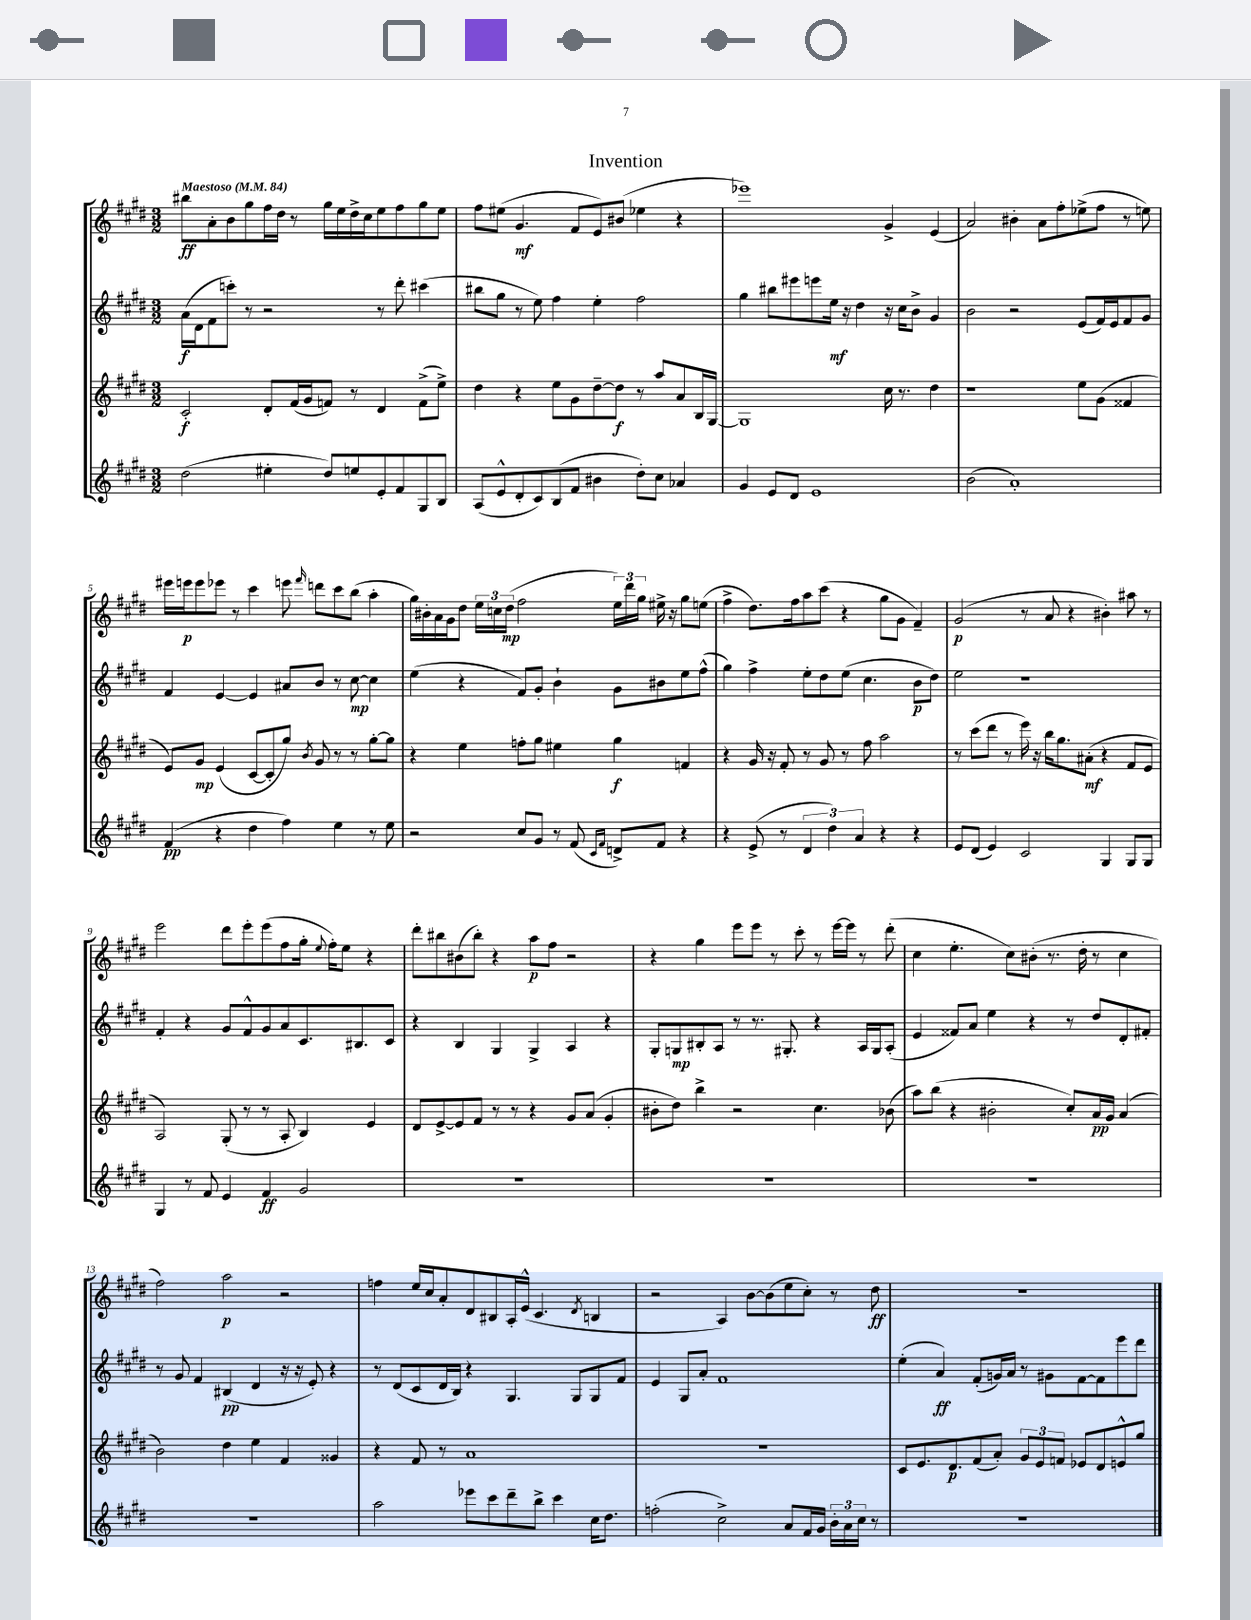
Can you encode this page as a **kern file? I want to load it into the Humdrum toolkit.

**kern	**dynam	**kern	**dynam	**kern	**dynam	**kern	**dynam
*part4	*part4	*part3	*part3	*part2	*part2	*part1	*part1
*staff4	*staff4	*staff3	*staff3	*staff2	*staff2	*staff1	*staff1
*clefG2	*	*clefG2	*	*clefG2	*	*clefG2	*
*k[f#c#g#d#]	*	*k[f#c#g#d#]	*	*k[f#c#g#d#]	*	*k[f#c#g#d#]	*
*M3/2	*	*M3/2	*	*M3/2	*	*M3/2	*
*MM84	*	*MM84	*	*MM84	*	*MM84	*
=1	=1	=1	=1	=1	=1	=1	=1
!	!	!	!	!	!	!LO:TX:a:B:t=Maestoso	!
(2dd#\	.	2c#'/	f	(16a\LL	f	8bb#X\L	ff
.	.	.	.	16d#\J	.	.	.
.	.	.	.	8f#\	.	8a'\	.
.	.	.	.	8cccn'\J)	.	8b\	.
.	.	.	.	8r	.	8gg#\	.
4ee#X'\	.	8d#'/L	.	2r	.	16ff#\L	.
.	.	.	.	.	.	16dd#\JJ	.
.	.	(16f#/L	.	.	.	8r	.
.	.	16g#/J	.	.	.	.	.
8dd#/L)	.	8fn/J)	.	.	.	16gg#\LL	.
.	.	.	.	.	.	16ee\	.
8een/	.	8r	.	.	.	16dd#^\	.
.	.	.	.	.	.	16cc#\J	.
8e'/	.	4d#/	.	8r	.	8ee\	.
8f#/	.	.	.	8ddd#'\	.	8ff#\	.
8G#/	.	(8f^\L	.	(4ccc#X\	.	8gg#\	.
8B/J	.	8ee^\J)	.	.	.	8ee\J	.
=2	=2	=2	=2	=2	=2	=2	=2
(8A/L	.	4dd#\	.	8bb#X\L	.	8ff#\L	.
8e^^/	.	.	.	8gg#\J	.	(8ee#X\J	.
8d#'/	.	4r	.	8r	.	4.g#/	mf
8c#/)	.	.	.	8ee\)	.	.	.
(8B/	.	8ee\L	.	4ff#\	.	.	.
8f#/J	.	8g#\	.	.	.	8f#/L	.
4b#X\	.	[8dd#~\	.	4ee'\	.	8e/)	.
.	.	8dd#\J]	f	.	.	(8b#X/J	.
8dd#'\L)	.	8r	.	2ff#\	.	4ee-X\	.
8cc#\J	.	8aa/L	.	.	.	.	.
4a-X/	.	8a/	.	.	.	4r	.
.	.	16B/L	.	.	.	.	.
.	.	[16G#/JJ	.	.	.	.	.
=3	=3	=3	=3	=3	=3	=3	=3
4g#/	.	1G#]	.	4gg#\	.	1eee-X)	.
8e/L	.	.	.	8bb#X\L	.	.	.
8d#/J	.	.	.	8eee#X\	.	.	.
1e	.	.	.	8eeen\	.	.	.
.	.	.	.	16ee\Jk	mf	.	.
.	.	.	.	16r	.	.	.
.	.	.	.	4dd#\	.	.	.
.	.	16cc#\	.	16r	.	4g#^/	.
.	.	8.r	.	16cc#\KL	.	.	.
.	.	.	.	8b^\J	.	.	.
.	.	4dd#\	.	4g#/	.	(4e/	.
=4	=4	=4	=4	=4	=4	=4	=4
(2b\	.	1r	.	2b\	.	2a/)	.
1a')	.	.	.	2r	.	4b#X'\	.
.	.	.	.	.	.	8a\L	.
.	.	.	.	.	.	8ff#'\	.
.	.	8ee\L	.	(8e/L	.	(8ee-X^\	.
.	.	(8g#\J	.	16f#/L)	.	8ff#\J	.
.	.	.	.	16e/J	.	.	.
.	.	4f##X/	.	8f#/	.	8r	.
.	.	.	.	8g#/J	.	8een\)	.
!!LO:LB:g=z
=5	=5	=5	=5	=5	=5	=5	=5
(4f#/	pp	8e/L)	.	4f#/	.	16eee#X\LL	.
.	.	.	.	.	.	16eeen\J	p
.	.	8g#/J	mp	.	.	8eee\	.
4r	.	(4e/	.	[4e/	.	8eee-X\J	.
.	.	.	.	.	.	8r	.
4dd#\	.	[8c#/L	.	4e/]	.	4ccc#\	.
.	.	8c#'/]	.	.	.	.	.
4ff#\)	.	8gg#/J)	.	8a#X/L	.	8eeen\	.
.	.	8qb/	.	.	.	16qqfff#/	.
.	.	8g#/	.	8b/J	.	8dddn\L	.
4ee\	.	8r	.	8r	.	8ccc#\	.
.	.	8r	.	[8cc#\	mp	(8bb\J	.
8r	.	[8gg#'\L	.	4cc#\]	.	4aa'\	.
8ee\	.	8gg#\J]	.	.	.	.	.
=6	=6	=6	=6	=6	=6	=6	=6
2r	.	4r	.	(4ee\	.	16gg#\LL)	.
.	.	.	.	.	.	16b#X'\	.
.	.	.	.	.	.	16a\	.
.	.	.	.	.	.	16g#\J	.
.	.	4ee\	.	4r	.	8dd#\J	.
.	.	.	.	.	.	24ee\LL	.
.	.	.	.	.	.	24ccn\	.
.	.	.	.	.	.	(24dd#\JJ	mp
8cc#/L	.	8ffn'\L	.	8f#/L)	.	2ff#\	.
8g#/J	.	8gg#\J	.	8g#'/J	.	.	.
8r	.	4ee#X\	.	4b`\	.	.	.
(8f#/	.	.	.	.	.	.	.
16qqc#/LL	.	.	.	.	.	.	.
16qqf#/JJ	.	.	.	.	.	.	.
8dn^/L)	.	4gg#\	f	8g#\L	.	24ee\LL)	.
.	.	.	.	.	.	24ddd#\	.
.	.	.	.	.	.	24gg#\JJ	.
8f#/J	.	.	.	8b#X\	.	16ee#X^\	.
.	.	.	.	.	.	16r	.
4r	.	4fn/	.	8ee\	.	8gg#\L	.
.	.	.	.	(8ff#^^\J	.	(8een\J	.
=7	=7	=7	=7	=7	=7	=7	=7
4r	.	4r	.	4gg#\)	.	4ff#^\	.
(8e^/	.	16g#/	.	4ff#^\	.	8.dd#\L)	.
.	.	16r	.	.	.	.	.
8r	.	8f#'/	.	.	.	.	.
.	.	.	.	.	.	16ff#\k	.
6d#/	.	8r	.	8ee'\L	.	8aa\	.
.	.	8g#/	.	8dd#\	.	(8ccc#\J	.
6dd#\)	.	.	.	.	.	.	.
.	.	8r	.	(8ee\J	.	4r	.
6a/	.	.	.	.	.	.	.
.	.	8ff#\	.	4.cc#\	.	.	.
4r	.	2aa\	.	.	.	8gg#\L	.
.	.	.	.	.	.	8g#\J	.
4r	.	.	.	8b\L	p	4f#~/)	.
.	.	.	.	8dd#\J)	.	.	.
=8	=8	=8	=8	=8	=8	=8	=8
8e/L	.	8r	.	2ee\	.	(2g#/	p
(8d#/J	.	(8ccc#\L	.	.	.	.	.
4e/)	.	8ddd#\J	.	.	.	.	.
.	.	8r	.	.	.	.	.
2c#/	.	16eee\)	.	1r	.	8r	.
.	.	16r	.	.	.	.	.
.	.	16bb\KL	.	.	.	8a/	.
.	.	8.gg#\	.	.	.	.	.
.	.	.	.	.	.	4r	.
.	.	(8a#X'\J	mf	.	.	.	.
4G#/	.	4r	.	.	.	4b#X'\)	.
8G#/L	.	8f#/L	.	.	.	8aa#X\	.
8G#/J	.	8e/J	.	.	.	8r	.
!!LO:LB:g=z
=9	=9	=9	=9	=9	=9	=9	=9
4G#/	.	2A/)	.	4f#'/	.	2eee\	.
8r	.	.	.	4r	.	.	.
8f#/	.	.	.	.	.	.	.
4e/	.	(8G#'/	.	8g#/L	.	8ddd#\L	.
.	.	8r	.	8f#^^/	.	8eee'\	.
4f#/	ff	8r	.	8g#/	.	(8eee\	.
.	.	8A'/	.	8a/	.	8ff#\	.
2g#/	.	4B/)	.	8.c#/	.	16gg#'\Jk	.
.	.	.	.	.	.	8qqee/	.
.	.	.	.	.	.	16ff#'\KL)	.
.	.	.	.	.	.	8ee\J	.
.	.	.	.	8.B#X/	.	.	.
.	.	4e/	.	.	.	4r	.
.	.	.	.	8c#/J	.	.	.
=10	=10	=10	=10	=10	=10	=10	=10
1.r	.	8d#/L	.	4r	.	8ddd#'\L	.
.	.	[8e^/	.	.	.	8bb#X\	.
.	.	8e/]	.	4B/	.	(8b#X\	.
.	.	8f#/J	.	.	.	8bb#'\J)	.
.	.	8r	.	4G#/	.	4r	.
.	.	8r	.	.	.	.	.
.	.	4r	.	4G#^/	.	8aa\L	p
.	.	.	.	.	.	8ff#\J	.
.	.	8g#/L	.	4A/	.	2r	.
.	.	(8a/J	.	.	.	.	.
.	.	4g#'/	.	4r	.	.	.
=11	=11	=11	=11	=11	=11	=11	=11
1.r	.	8b#X'\L	.	8G#'/L	.	4r	.
.	.	8dd#\J)	.	8Gn/	mp	.	.
.	.	4bb^\	.	8B#X'/	.	4gg#\	.
.	.	.	.	8A/J	.	.	.
.	.	2r	.	8r	.	8eee\L	.
.	.	.	.	8.r	.	8eee\J	.
.	.	.	.	.	.	8r	.
.	.	.	.	8.G#X'/	.	.	.
.	.	.	.	.	.	8ccc#'\	.
.	.	4.cc#\	.	4r	.	8r	.
.	.	.	.	.	.	[16eee\LL	.
.	.	.	.	.	.	16eee\JJ]	.
.	.	.	.	16A/LL	.	8r	.
.	.	.	.	16G#/J	.	.	.
.	.	(8b-X\	.	(8A'/J	.	(8ddd#'\	.
=12	=12	=12	=12	=12	=12	=12	=12
1.r	.	8aa\L)	.	4e/	.	4cc#\	.
.	.	(8bb\J	.	.	.	.	.
.	.	4r	.	8f##X/L)	.	4.ee'\	.
.	.	.	.	8a/J	.	.	.
.	.	2b#X'\	.	4ee\	.	.	.
.	.	.	.	.	.	8cc#\L)	.
.	.	.	.	4r	.	(8b#X'\J	.
.	.	.	.	.	.	8.r	.
.	.	8cc#'/L)	.	8r	.	.	.
.	.	.	.	.	.	16dd#'\	.
.	.	16a/L	pp	8dd#/L	.	8r	.
.	.	16g#/JJ	.	.	.	.	.
.	.	(4a/	.	8d#'/	.	4cc#\	.
.	.	.	.	8f#X'/J	.	.	.
!!LO:LB:g=z
=13	=13	=13	=13	=13	=13	=13	=13
1.r	.	2b\)	.	8r	.	2ff#\)	.
.	.	.	.	8g#/	.	.	.
.	.	.	.	4f#/	.	.	.
.	.	4dd#\	.	(4B#X/	pp	2aa\	p
.	.	4ee\	.	4d#/	.	.	.
.	.	4f#/	.	16r	.	2r	.
.	.	.	.	16r	.	.	.
.	.	.	.	8e'/)	.	.	.
.	.	4g##X/	.	4r	.	.	.
=14	=14	=14	=14	=14	=14	=14	=14
2aa\	.	4r	.	8r	.	4ffn\	.
.	.	.	.	(8d#/L	.	.	.
.	.	8f#/	.	8c#/	.	16ee/LL	.
.	.	.	.	.	.	16cc#/J	.
.	.	8r	.	16d#/L	.	8a'/	.
.	.	.	.	16B/JJ)	.	.	.
8eee-X\L	.	1a	.	4r	.	8d#/	.
8ccc#\	.	.	.	.	.	8B#X/	.
8ddd#~\	.	.	.	4.G#/	.	16A'/L	.
.	.	.	.	.	.	(16e^^/JJ	.
8bb^\J	.	.	.	.	.	4.c#/	.
4ccc#\	.	.	.	.	.	.	.
.	.	.	.	8G#/L	.	.	.
.	.	.	.	.	.	8qd#/	.
16cc#\KL	.	.	.	8G#/	.	4Bn/	.
8.dd#\J	.	.	.	.	.	.	.
.	.	.	.	8f#/J	.	.	.
=15	=15	=15	=15	=15	=15	=15	=15
(2ffn'\	.	1.r	.	4e/	.	2r	.
.	.	.	.	8G#/L	.	.	.
.	.	.	.	8a'/J	.	.	.
2cc#^\)	.	.	.	1f#	.	4A/)	.
.	.	.	.	.	.	[8b\L	.
.	.	.	.	.	.	(8b\]	.
8a/L	.	.	.	.	.	8ee\	.
16f#/L	.	.	.	.	.	8cc#'\J)	.
16g#/JJ	.	.	.	.	.	.	.
24b'\LL	.	.	.	.	.	8r	.
24a\	.	.	.	.	.	.	.
24cc#\JJ	.	.	.	.	.	.	.
8r	.	.	.	.	.	8dd#\	ff
=16	=16	=16	=16	=16	=16	=16	=16
1.r	.	8c#/L	.	(4ee'\	.	1.r	.
.	.	8.e/	.	.	.	.	.
.	.	.	.	4a/)	ff	.	.
.	.	8.d#/	p	.	.	.	.
.	.	(8f#/	.	(8f#'/L	.	.	.
.	.	8a'/J)	.	16gn/L)	.	.	.
.	.	.	.	16a/JJ	.	.	.
.	.	12g#/L	.	8r	.	.	.
.	.	12e/	.	.	.	.	.
.	.	.	.	8g#X\L	.	.	.
.	.	12fn/J	.	.	.	.	.
.	.	8e-X/L	.	[8f#\	.	.	.
.	.	8d#/	.	8f#\]	.	.	.
.	.	8en^^/	.	8eee\	.	.	.
.	.	8gg#/J	.	8ddd#\J	.	.	.
==	==	==	==	==	==	==	==
*-	*-	*-	*-	*-	*-	*-	*-
